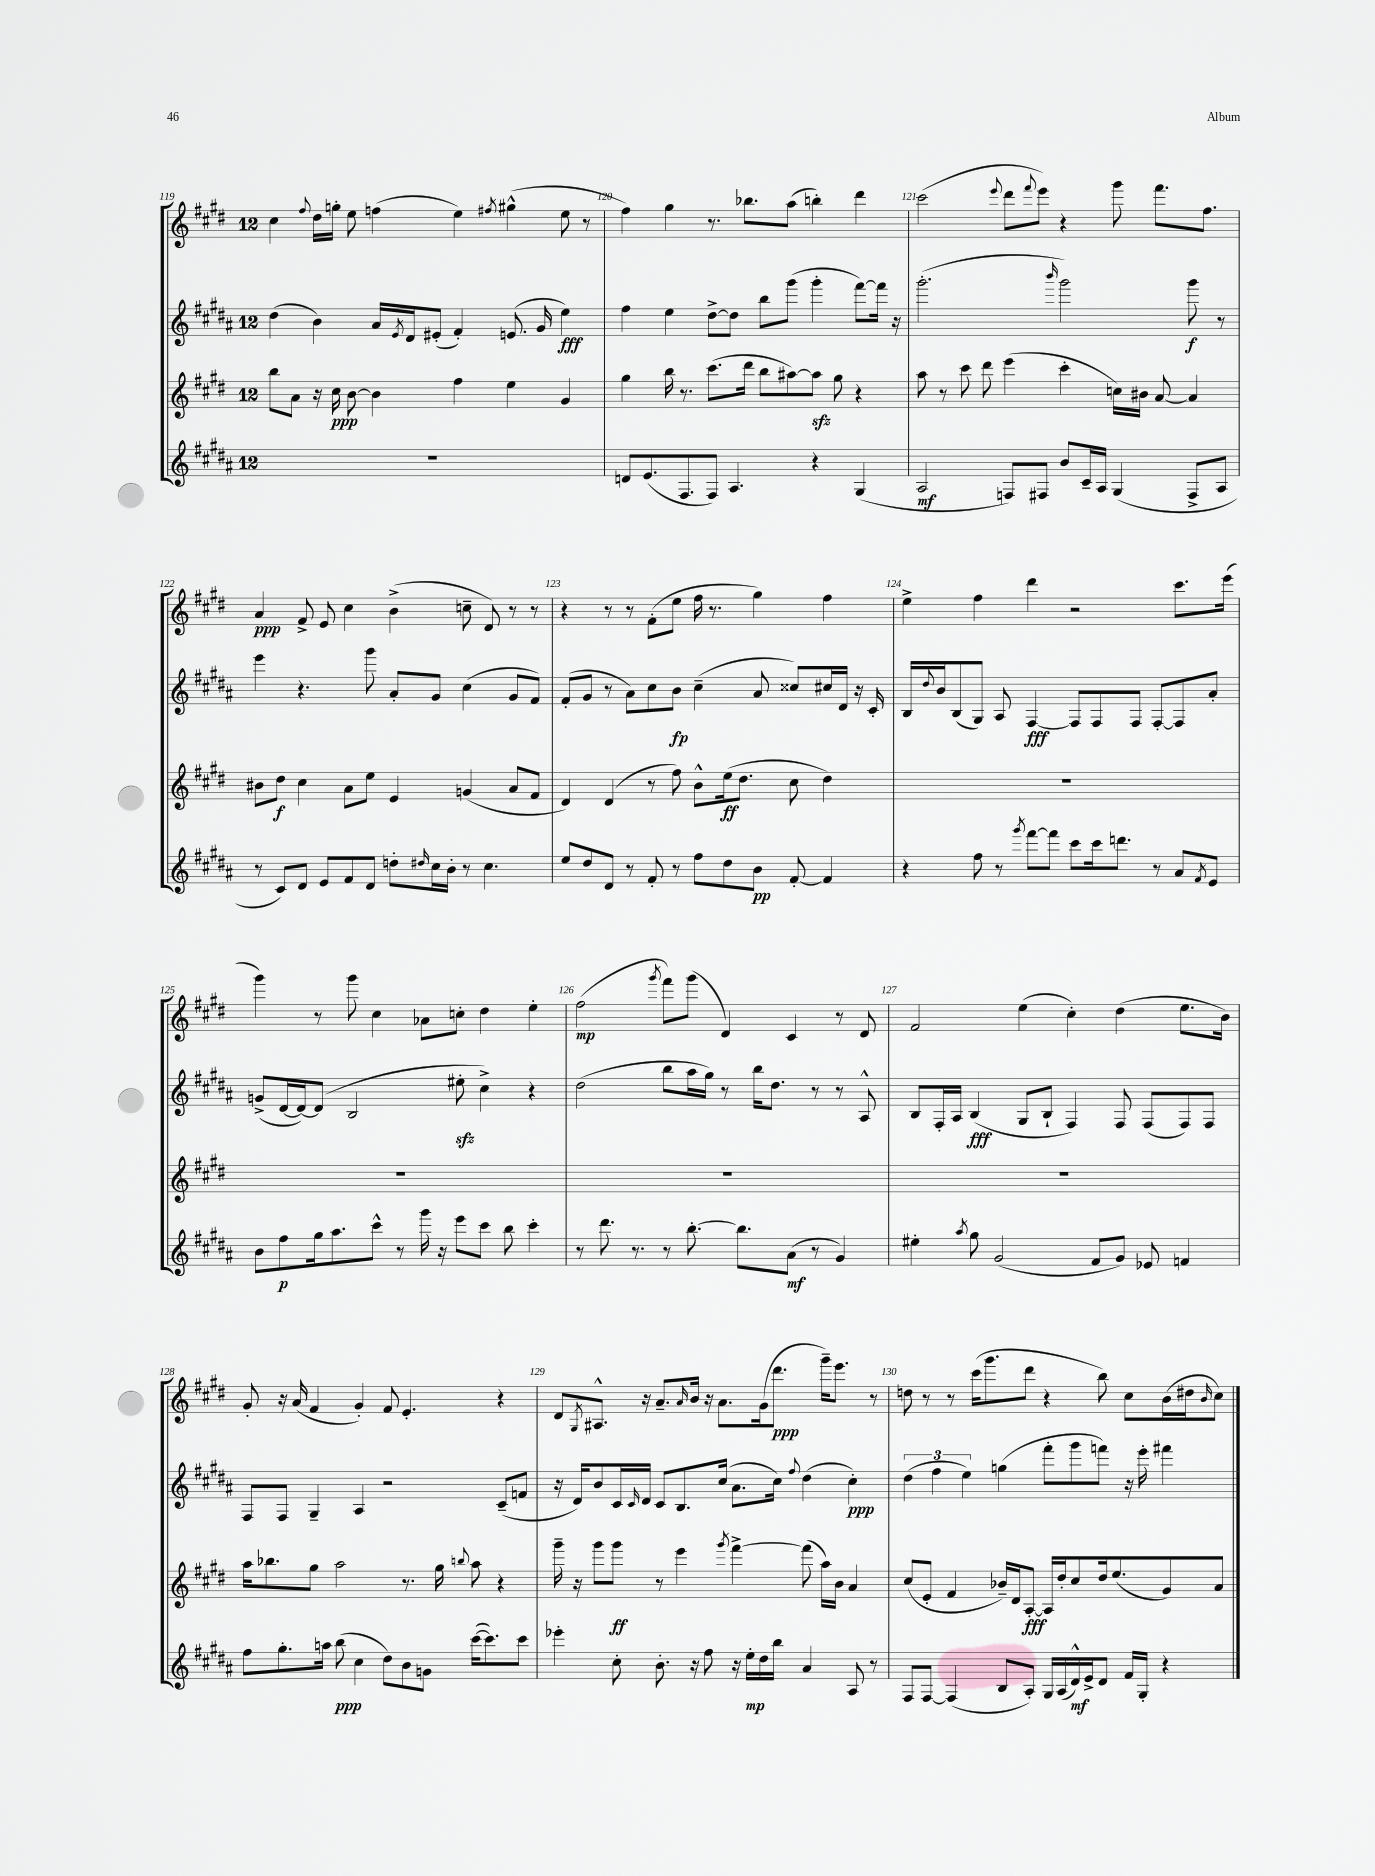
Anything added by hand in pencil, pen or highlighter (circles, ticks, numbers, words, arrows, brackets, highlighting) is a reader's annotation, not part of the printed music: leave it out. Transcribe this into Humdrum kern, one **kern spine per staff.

**kern	**kern	**kern	**kern
*staff4	*staff3	*staff2	*staff1
*clefG2	*clefG2	*clefG2	*clefG2
*k[f#c#g#d#a#]	*k[f#c#g#d#]	*k[f#c#g#d#a#]	*k[f#c#g#d#]
*M12/8	*M12/8	*M12/8	*M12/8
1.r	8bb\L	(4dd#\	4cc#\
.	8a\J	.	.
.	.	.	8qqff#/
.	16r	4b\)	16dd#\LL
.	16cc#\	.	16gg'\JJ
.	[8b\	.	8ee\
.	4b\]	16a#/LL	(4ff\
.	.	8qe/	.
.	.	16d#/J	.
.	.	(8e#'/J	.
.	4ff#\	4f#'/)	4ee\)
.	.	.	8qff#/
.	4ee\	(8.e/	(4gg#^^\
.	.	16g#/	.
.	4g#/	4ee\)	8ee\
.	.	.	8r
=	=	=	=
8d/L	4gg#\	4ff#\	4ff#\)
(8.e/	.	.	.
.	16bb\	4ee\	4gg#\
8.F#/	8.r	.	.
8F#/J)	(8.ccc#\L	[8dd#^\L	8.r
4.A#/	.	8dd#\]J	.
.	16ddd#\Jk	.	8.bb-\L
.	8bb\L	8bb\L	.
.	[8aa#\)	(8ggg#\J	(8aa\J
4r	8aa#\]J	4ggg#'\	4bb'\)
.	8gg#\	.	.
(4G#/	4r	[8fff#\L)	4ddd#\
.	.	16fff#\]Jk	.
.	.	16r	.
=	=	=	=
2A#/	8aa\	(2.ggg#'\	(2ccc#\
.	8r	.	.
.	8ccc#\	.	.
.	8ddd#\	.	.
.	.	.	8qqeee/
8F/L)	(4eee\	.	8ddd#\L
.	.	.	8qqfff#/
8F#/J	.	.	8eee\J)
.	.	16qqbbb/	.
8b/L	4ccc#'\	2ggg#\)	4r
16c#~/L	.	.	.
16A#/JJ	.	.	.
(4G#/	16cc\LL)	.	8ggg#\
.	16b#\JJ	.	.
.	[8a/	.	8.fff#\L
8F#^/L	4a/]	8ggg#\	.
.	.	.	8.ff#\J
8A#/J	.	8r	.
=	=	=	=
8r	8b#\L	4eee\	4a/
8c#/L)	8dd#\J	.	.
8d#/J	4cc#\	4.r	8f#^/
8e/L	.	.	8e/
8f#/	8a\L	.	4cc#\
8d#/J	8ee\J	8ggg#\	.
8dd'\L	4e/	8a#'/L	(4b^\
16qqdd#/	.	.	.
16cc#\L	.	8g#/J	.
16b'\JJ	.	.	.
8r	(4g/	(4cc#\	8cc~\
4.cc#\	.	.	8d#/)
.	8a/L	8g#/L	8r
.	8f#/J	8f#/J)	8r
=	=	=	=
8ee/L	4d#/)	(8f#'/L	4r
8dd#/	.	8g#/J	.
8d#/J	(4d#/	8r	8r
8r	.	8a#\L)	8r
8f#'/	8r	8cc#\	(8f#'\L
8r	8ff#\)	8b\J	8ee\J
8ff#\L	8b^^\L	(4cc#~\	16ff#\
.	.	.	8.r
8dd#\	(16ee\k	.	.
.	8.dd#\J	.	.
8b\J	.	8a#/	4gg#\)
[8f#'/	8cc#\	8cc##/L)	.
4f#/]	4dd#\)	16cc#/L	4ff#\
.	.	16d#/JJ	.
.	.	16r	.
.	.	16c#'/	.
=	=	=	=
4r	1.r	16B/LL	4ee^\
.	.	8qqdd#/	.
.	.	16b/J	.
.	.	(8B/	.
8ff#\	.	8G#/J)	4ff#\
8r	.	8A#/	.
8qggg#/	.	.	.
[8fff#\L	.	[4F#/	4ddd#\
8fff#\]J	.	.	.
8ccc#\L	.	8F#/]L	2r
16ccc#\k	.	8F#/	.
8.ddd\J	.	.	.
.	.	8F#/J	.
8r	.	[8F#'/L	.
8a#/L	.	8F#/]	8.ccc#\L
8qf#/	.	.	.
8e/J	.	8a#'/J	.
.	.	.	(16eee\Jk
=	=	=	=
8b\L	1.r	(8g^/L	4ggg#\)
8ff#\	.	[16d#/L	.
.	.	16d#/_J)	.
16gg#\k	.	(8d#/]J	8r
8.aa#\	.	.	.
.	.	2B/	8ggg#\
8ccc#^^\J	.	.	4cc#\
8r	.	.	.
16ggg#\	.	.	8a-\L
16r	.	.	.
8eee\L	.	8ee#'\	8cc'\J
8ccc#\J	.	4cc#^\)	4dd#\
8bb\	.	.	.
4ccc#'\	.	4r	4ee'\
=	=	=	=
8r	1.r	(2dd#\	(2ff#\
8.ddd#\	.	.	.
8.r	.	.	.
.	.	.	8qggg#/
8r	.	8bb\L	8fff#\L)
[8.bb'\	.	16aa#\L	(8ggg#\J
.	.	16gg#\JJ)	.
.	.	8r	4d#/)
8.bb\]L	.	.	.
.	.	16bb\LK	.
.	.	8.dd#\J	.
(8a#\J	.	.	4c#/
8r	.	8r	.
4g#/)	.	8r	8r
.	.	8A#^^/	8d#/
=	=	=	=
4ee#'\	1.r	8B/L	2f#/
.	.	16F#'/L	.
.	.	16A#/JJ	.
8qaa#/	.	.	.
8gg#\	.	(4B/	.
(2g#/	.	.	.
.	.	8G#/L	(4ee\
.	.	8B`/J	.
.	.	4F#/)	4cc#'\)
8f#/L	.	.	.
8g#/J)	.	8F#/	(4dd#\
8e-/	.	(8F#/L	.
4f/	.	8F#/)	8.ee\L
.	.	8F#/J	.
.	.	.	16b\Jk)
=	=	=	=
8ff#\L	16aa\LK	8F#/L	8g#'/
.	8.bb-\	.	.
8.gg#'\	.	8F#/J	16r
.	.	.	(16a/
.	8gg#\J	4G#~/	4f#/
16aa\Jk	.	.	.
(8bb\	2aa\	.	.
4cc#\	.	4A#/	4g#'/)
8dd#\L)	.	2r	8f#/
8b\	8.r	.	4.e'/
8g\J	.	.	.
.	16gg#\	.	.
.	8qqbb/	.	.
([16ccc#\LK	8aa\	.	.
8.ccc#\])	.	.	.
.	4r	(8c#~/L	4r
8ccc#\J	.	8f/J	.
=	=	=	=
4eee-'\	16ggg#~\	16r	8d#/L
.	16r	16d#/LK)	.
.	.	.	8qG#/
.	8ggg#\L	8b/	8.A#^^/J
8cc#'\	8ggg#\J	16c#/L	.
.	.	16qqc#/	.
.	.	16d#/JJ	16r
8.b'\	8r	8c#/L	8.a~/L
.	4eee\	8.B/	.
.	.	.	16qqa/
16r	.	.	16b/Jk
8ff#\	.	.	16r
.	.	(16cc#/Jk	8.a\L
.	8qggg#/	.	.
16r	[4fff#^\	8.a#\L	.
16ee'\LL	.	.	.
16dd#\	.	.	(16g#\k
16bb\JJ	.	16cc#\Jk)	8.ddd#\J
.	.	8qqff#/	.
4a#/	(8fff#\]	(4dd#\	.
.	16aa\LL)	.	16ggg#~\LK)
.	16b\JJ	.	8.eee\J
8A#/	4a/	4cc#'\)	.
8r	.	.	8r
=	=	=	=
8F#/L	(8cc#/L	(6dd#\	8dd\
[8F#/J	8e'/J	.	8r
.	.	6ff#\	.
(4F#/]	4f#/	.	8r
.	.	6ee\)	.
.	.	.	(16ccc#\LK
.	.	.	8.ggg#\
8B/L	16b-~/LL)	(4gg\	.
.	16d#/J	.	.
8A#'/J)	[8A'/J	.	8ddd#\J
16G#/LL	16A/]LL	8fff#'\L	4r
(16A#/	16dd#'/J	.	.
16d#^^/)	8cc#/	8ggg#\	.
16e^/J	.	.	.
8d#/J	16dd#/k	8fff\J)	8bb\)
.	(8.ee/	.	.
16f#/LL	.	16r	8cc#\L
16G#'/JJ	.	16eee'\	.
4r	8g#/)	4fff#\	(16b\L
.	.	.	16dd#\J
.	.	.	16qqb/
.	8a/J	.	8cc#\J)
==	==	==	==
*-	*-	*-	*-
